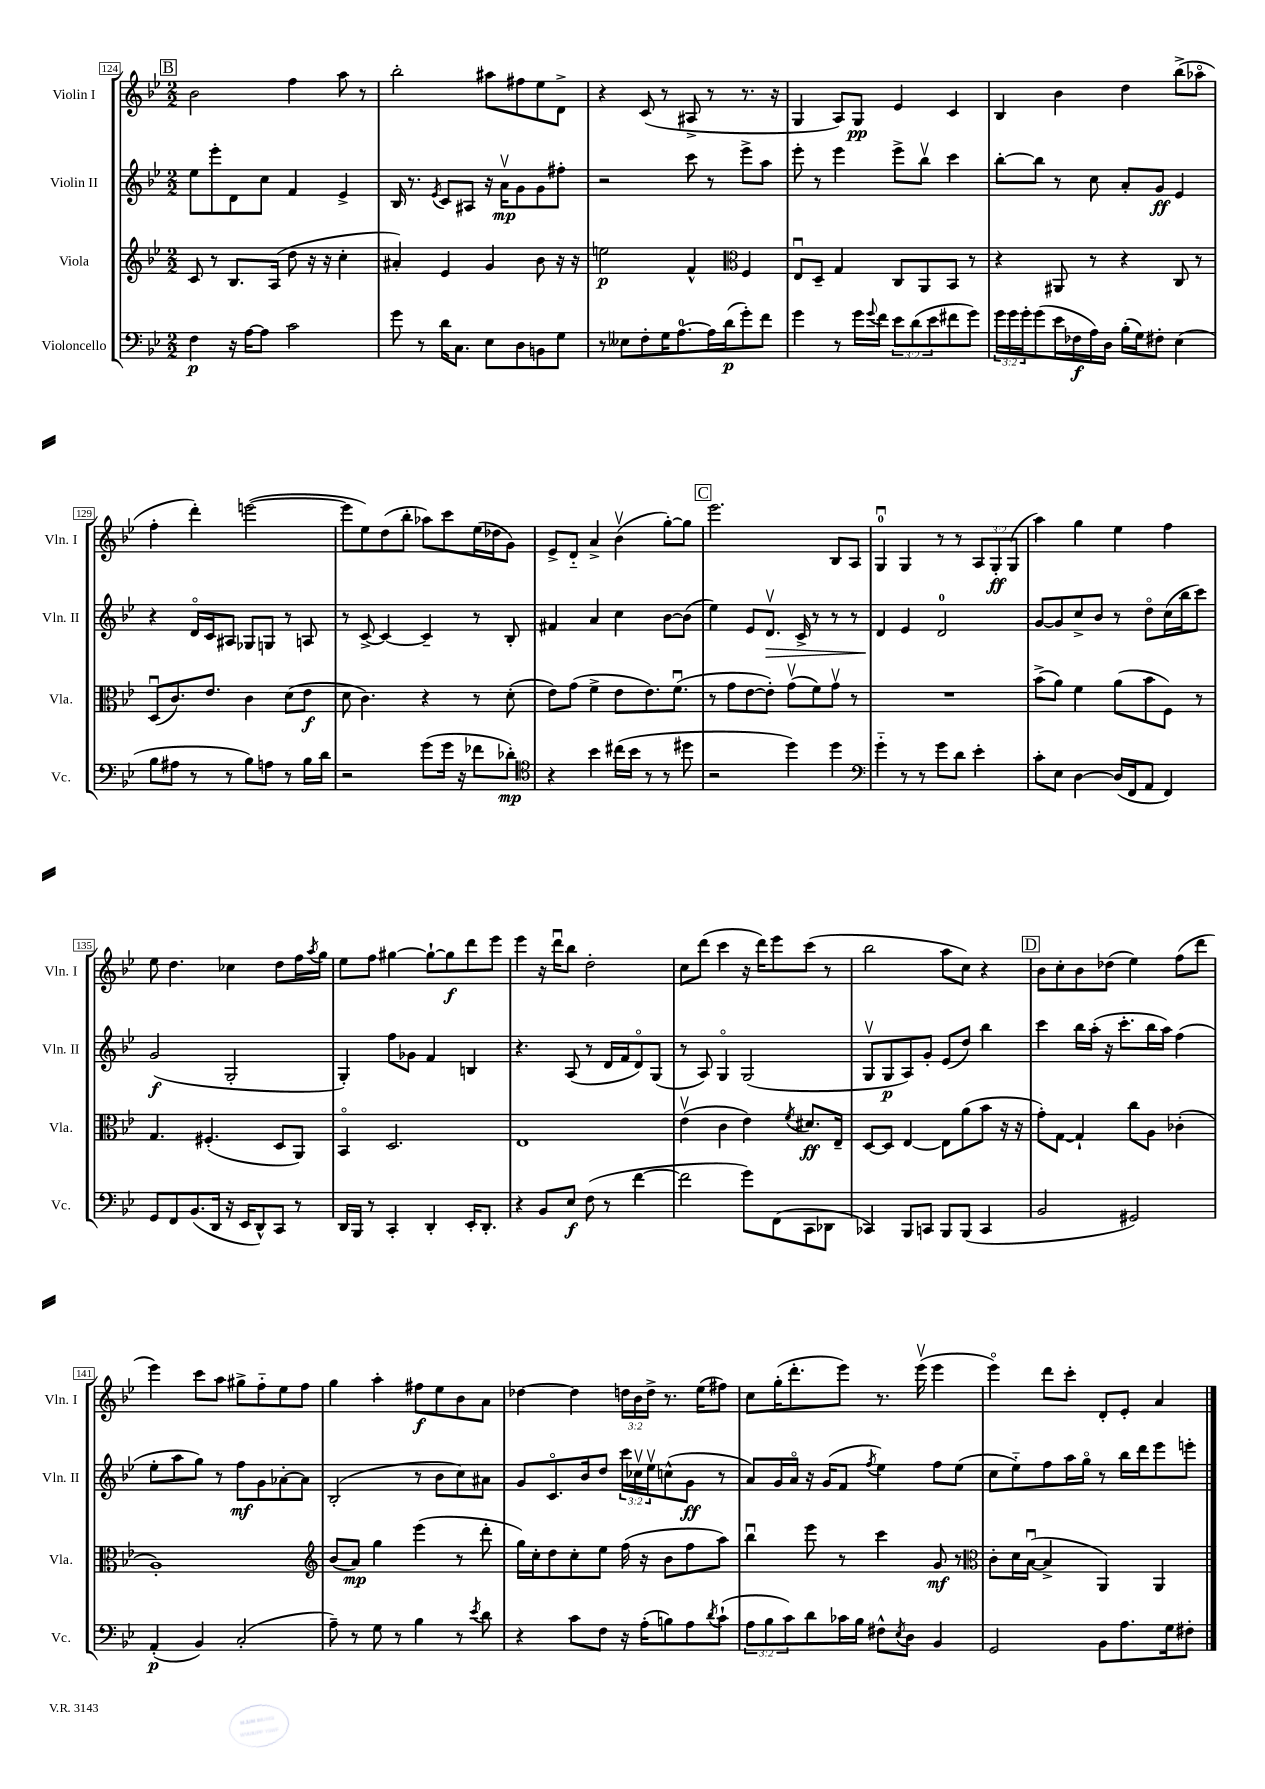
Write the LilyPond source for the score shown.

<<
\new StaffGroup <<
\new Staff = "s0" \with { instrumentName = "Violin I" shortInstrumentName = "Vln. I" } {
    \clef treble \key bes \major \numericTimeSignature \time 2/2 \override Staff.TupletNumber.text = #tuplet-number::calc-fraction-text
    \mark \markup { \box "B" } bes'2 f''4 a''8 r8 |
    bes''2-. ais''8 fis''8 ees''8 d'8-> |
    r4 c'8( r8 ais8-> r8 r8. r16 |
    g4 a8) g8\pp ees'4 c'4 |
    bes4 bes'4 d''4 bes''8->( aes''8\flageolet |
    f''4-. d'''4-.) e'''2~( |
    e'''8 ees''8) d''8( bes''8-. aes''8) c'''8 ees''16( des''16 g'8) |
    ees'8-> d'8-_ a'4-> bes'4\upbow( g''8~-.) g''8 |
    \mark \markup { \box "C" } ees'''2. bes8 a8 |
    g4-0\downbow g4 r8 r8 \tuplet 3/2 { a8 g8-.\ff g8( } |
    a''4) g''4 ees''4 f''4 |
    ees''8 d''4. ces''4 d''8 f''16 \acciaccatura { a''8 } g''16 |
    ees''8 f''8 gis''4~ gis''8~-! gis''8\f d'''8 ees'''8 |
    ees'''4 r16 d'''16\downbow bes''8 d''2-. |
    c''8 d'''8( c'''4 r16 d'''16) ees'''8 c'''8( r8 |
    bes''2 a''8 c''8) r4 |
    \mark \markup { \box "D" } bes'8 c''8-. bes'8 des''8( ees''4) f''8( d'''8 |
    ees'''4) c'''8 a''8 gis''8-> f''8-_ ees''8 f''8 |
    g''4 a''4-. fis''8\f ees''8 bes'8 a'8 |
    des''4~ des''4 \tuplet 3/2 { d''16 bes'16 d''16-> } r8. ees''16( fis''8) |
    c''8 g''16-.( d'''8.-. ees'''8) r8. ees'''16\upbow( ees'''4 |
    ees'''4\flageolet) d'''8 c'''8-. d'8-. ees'8-. a'4 \bar "|." |
}
\new Staff = "s1" \with { instrumentName = "Violin II" shortInstrumentName = "Vln. II" } {
    \clef treble \key bes \major \numericTimeSignature \time 2/2 \override Staff.TupletNumber.text = #tuplet-number::calc-fraction-text
    \mark \markup { \box "B" } ees''8 ees'''8-. d'8 c''8 f'4 ees'4-> |
    bes16 r8. \acciaccatura { ees'8 } c'8 ais8 r16 a'16\upbow\mp g'8 g'8 fis''8-. |
    r2 c'''8 r8 ees'''8-> a''8 |
    ees'''8-. r8 ees'''4 ees'''8-> bes''8\upbow c'''4 |
    bes''8~-. bes''8 r8 c''8 a'8-. g'8\ff ees'4 |
    r4 d'16\flageolet c'16 ais8 ges8 g8 r8 a8 |
    r8 c'8~-> c'4~ c'4-- r8 bes8-. |
    fis'4 a'4 c''4 bes'8~ bes'8( |
    \mark \markup { \box "C" } ees''4) ees'8 d'8.\upbow\> c'16-> r8 r8 r8 |
    d'4\! ees'4 d'2-0 |
    g'8~ g'8 c''8-> bes'8 r8 d''8\flageolet c''16( bes''16 c'''8) |
    g'2\f( g2-. |
    g4-.) f''8 ges'8 f'4 b4 |
    r4. a8( r8 d'16 f'16 d'8\flageolet) g8( |
    r8 a8) g4\flageolet g2( |
    g8\upbow g8\p a8) g'8-. ees'8( d''8) bes''4 |
    \mark \markup { \box "D" } c'''4 bes''16 a''16-.( r16 c'''8.-. bes''16 a''16) f''4( |
    ees''8-. a''8 g''8) r8 f''8\mf g'8 aes'8~-. aes'8 |
    bes2-.( r8 bes'8 c''8) ais'8 |
    g'8 c'8.\flageolet bes'16 d''8 \tuplet 3/2 { c'''16 ces''16\upbow ees''16\upbow } c''8-^( g'8\ff r8 |
    a'8) g'16 a'16\flageolet r16 g'16( f'8 \acciaccatura { f''8 } ees''4) f''8 ees''8( |
    c''8 ees''8-_) f''8 a''16 g''16\flageolet r8 bes''16 d'''16 ees'''8 e'''8-. \bar "|." |
}
\new Staff = "s2" \with { instrumentName = "Viola" shortInstrumentName = "Vla." } {
    \clef treble \key bes \major \numericTimeSignature \time 2/2
    \mark \markup { \box "B" } c'8 r8 bes8. a16( d''8 r16 r16 c''4-. |
    ais'4-.) ees'4 g'4 bes'8 r16 r16 |
    e''2\p f'4-^ \clef alto f4 |
    ees8\downbow d8-- g4 c8 a,8 bes,8 r8 |
    r4 ais,8 r8 r4 c8 r8 |
    d8\downbow( c'8.) ees'8. c'4 d'8( ees'8\f |
    d'8 c'4.) r4 r8 d'8-.( |
    ees'8) g'8( f'4-> ees'8 ees'8.) f'8.\downbow( |
    \mark \markup { \box "C" } r8 g'8 ees'8~ ees'8-.) g'8\upbow( f'8) g'8\upbow r8 |
    R1 |
    bes'8->( a'8) f'4 a'8( bes'8 f8) r8 |
    g4. fis4.-.( d8 a,8) |
    bes,4\flageolet d2. |
    ees1 |
    ees'4\upbow( c'4 ees'4) \acciaccatura { f'8 } dis'8.\ff ees16-- |
    d8~ d8 ees4~ ees8 a'8( bes'8 r16 r16 |
    \mark \markup { \box "D" } g'8-.) g8~ g4-! c''8 a8 ces'4-.( |
    a1-.) |
    \clef treble bes'8( a'8\mp) g''4 ees'''4( r8 d'''8-. |
    g''16) c''16-. d''8 c''8-. ees''8 f''16( r16 bes'8 f''8 a''8) |
    bes''4\downbow ees'''8 r8 c'''4 g'8\mf r8 |
    \clef alto c'8-. d'16 bes16~\downbow( bes4-> a,4) a,4 \bar "|." |
}
\new Staff = "s3" \with { instrumentName = "Violoncello" shortInstrumentName = "Vc." } {
    \clef bass \key bes \major \numericTimeSignature \time 2/2 \override Staff.TupletNumber.text = #tuplet-number::calc-fraction-text
    \mark \markup { \box "B" } f4\p r16 a16~ a8 c'2 |
    g'8 r8 d'16 c8. ees8 d8 b,8 g8 |
    r8 eeses8 f8-. g16 a8.-0~ a16 d'16\p( g'8-.) f'8 |
    g'4 r8 g'16 \appoggiatura { g'8 } f'16 \tuplet 3/2 { ees'8 d'8( ees'8 } fis'8 g'8) |
    \tuplet 3/2 { g'16 g'16 g'16-. } g'8( ees'16 fes16\f a16) d16 bes16-.( g16) fis8-. ees4( |
    bes8 ais8 r8 r8 bes8) a8 r8 bes16 d'16 |
    r2 g'8( g'16 r16 fes'8 des'8-.\mp) |
    \clef tenor r4 bes'4 cis''16( bes'16 r8 r8 dis''8 |
    \mark \markup { \box "C" } r2 d''4) d''4 |
    \clef bass g'4-_ r8 r8 g'8 d'8 ees'4-. |
    c'8-. ees8 d4~ d16( f,16 a,8 f,4) |
    g,8 f,8 bes,8.( d,16 r16 ees,16 d,8-^) c,8 r8 |
    d,16 bes,,16 r8 c,4-. d,4-. ees,16-. d,8.-. |
    r4 bes,8 ees8\f f8( r8 f'4~ |
    f'2 g'8) f,8( c,8 des,8 |
    ces,4) bes,,8 c,8 bes,,8 bes,,8( c,4 |
    \mark \markup { \box "D" } bes,2 gis,2) |
    a,4-.\p( bes,4) c2-.( |
    a8--) r8 g8 r8 bes4 r8 \acciaccatura { ees'8 } d'8 |
    r4 c'8 f8 r16 a16-.( b8) a8 \acciaccatura { d'8 } c'8-!( |
    \tuplet 3/2 { a8 bes8 c'8) } d'8 ces'16 bes16 fis8-^ \acciaccatura { ees8 } d8 bes,4 |
    g,2 bes,8 a8. g16 fis8-. \bar "|." |
}
>>
>>
\layout { \context { \Score currentBarNumber = #124 \override BarNumber.stencil = #(make-stencil-boxer 0.1 0.3 ly:text-interface::print) } }
